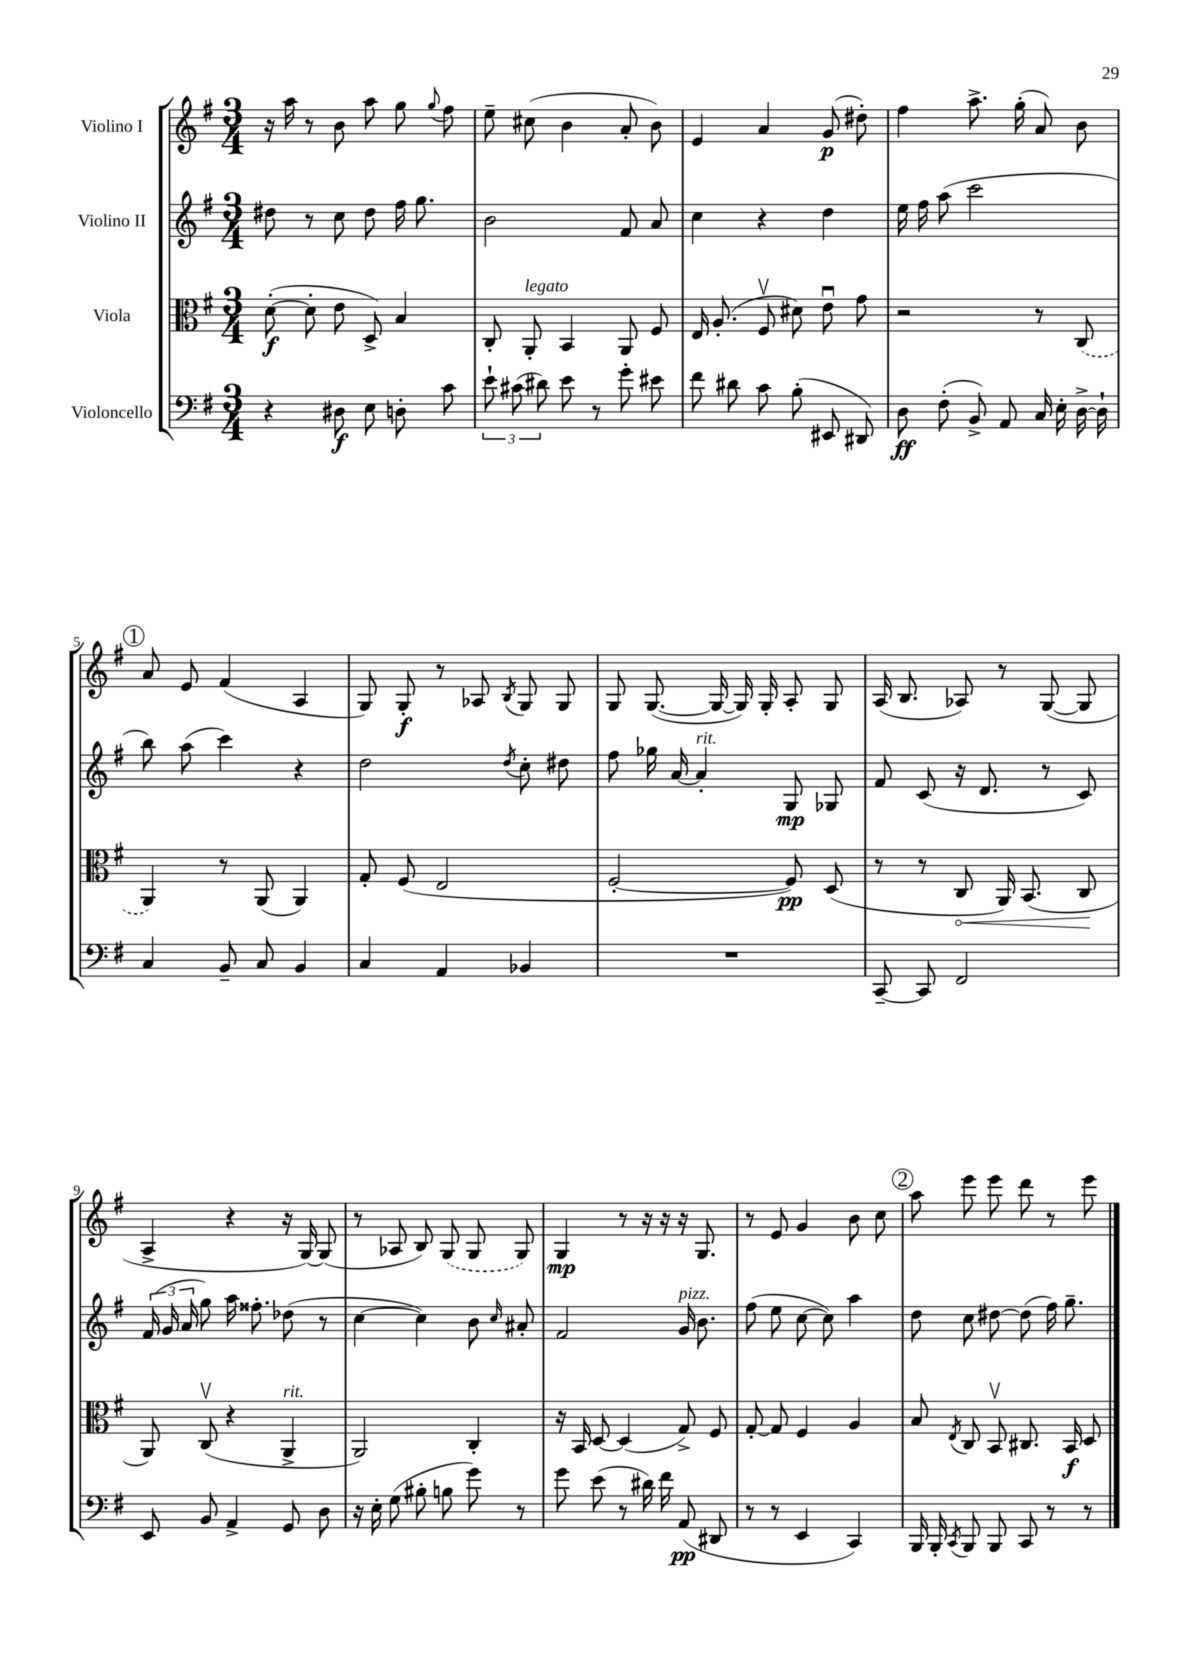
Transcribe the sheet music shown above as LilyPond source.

<<
\new StaffGroup <<
\new Staff = "s0" \with { instrumentName = "Violino I" } {
    \clef treble \key g \major \numericTimeSignature \time 3/4
    \autoBeamOff r16 a''16 r8 b'8 a''8 g''8 \appoggiatura { g''8 } fis''8 |
    e''8-- cis''8( b'4 a'8-. b'8) |
    e'4 a'4 g'8\p( dis''8-.) |
    fis''4 a''8.-> g''16-.( a'8) b'8 |
    \mark \markup { \circle "1" } a'8 e'8 fis'4( a4 |
    g8) g8-.\f r8 aes8 \acciaccatura { b8 } g8 g8 |
    g8 g8.~( g16~ g16) g16-. a8-. g8 |
    a16( b8. aes8) r8 g8~( g8 |
    a4-> r4 r16 g16~) g8( |
    r8 aes8 b8) \once \slurDashed g8( g8 g8) |
    g4\mp r8 r16 r16 r16 g8. |
    r8 e'8 g'4 b'8 c''8 |
    \mark \markup { \circle "2" } a''8 e'''8 e'''8 d'''8 r8 e'''8 \bar "|." |
}
\new Staff = "s1" \with { instrumentName = "Violino II" } {
    \clef treble \key g \major \numericTimeSignature \time 3/4
    \autoBeamOff dis''8 r8 c''8 dis''8 fis''16 g''8. |
    b'2 fis'8 a'8 |
    c''4 r4 d''4 |
    e''16 fis''16 a''8( c'''2 |
    \mark \markup { \circle "1" } b''8) a''8( c'''4) r4 |
    d''2 \acciaccatura { d''8 } c''8-. dis''8 |
    fis''8 ges''16 a'16~ a'4-.^\markup { \italic "rit." } g8\mp ges8 |
    fis'8 c'8( r16 d'8. r8 c'8) |
    \tuplet 3/2 { fis'16( g'16 a'16 } g''8) a''16 fisis''8.-. des''8( r8 |
    c''4~ c''4) b'8 \grace { c''16 } ais'8-. |
    fis'2 g'16^\markup { \italic "pizz." } b'8. |
    fis''8( e''8 c''8~ c''8) a''4 |
    \mark \markup { \circle "2" } d''8 c''8 dis''8~ dis''8( fis''16) g''8.-- \bar "|." |
}
\new Staff = "s2" \with { instrumentName = "Viola" } {
    \clef alto \key g \major \numericTimeSignature \time 3/4
    \autoBeamOff d'8~-.\f( d'8-. e'8 d8->) b4 |
    c8-. a,8-.^\markup { \italic "legato" } b,4 a,8 fis8 |
    e16 a8.-.( fis8\upbow dis'8) e'8\downbow g'8 |
    r2 r8 \once \slurDashed c8( |
    \mark \markup { \circle "1" } a,4) r8 a,8( a,4) |
    g8-. fis8( e2 |
    fis2~-. fis8\pp) d8( |
    r8 r8 \once \override Hairpin.circled-tip = ##t c8\< a,16) b,8.( c8\! |
    a,8) c8\upbow( r4 a,4->^\markup { \italic "rit." } |
    a,2) c4-. |
    r16 b,16 d8~ d4( g8->) fis8 |
    g8~-. g8 fis4 a4 |
    \mark \markup { \circle "2" } b8 \acciaccatura { e8 } c8 b,8\upbow cis8. b,16\f d8 \bar "|." |
}
\new Staff = "s3" \with { instrumentName = "Violoncello" } {
    \clef bass \key g \major \numericTimeSignature \time 3/4
    \autoBeamOff r4 dis8\f e8 d8-. c'8 |
    \tuplet 3/2 { e'8-! cis'8( dis'8) } e'8 r8 g'8-. eis'8 |
    fis'8 dis'8 c'8 b8-.( eis,8 dis,8) |
    d8\ff fis8-.( b,8->) a,8 c16 e16-. d16~-> d16-! |
    \mark \markup { \circle "1" } c4 b,8-- c8 b,4 |
    c4 a,4 bes,4 |
    R2. |
    c,8~-- c,8 fis,2 |
    e,8 b,8 a,4-> g,8 d8 |
    r16 e16-. g8( bis8-. b8 g'8) r8 |
    g'8 e'8( r8 dis'16) fis'16 a,8\pp( dis,8 |
    r8 r8 e,4 c,4) |
    \mark \markup { \circle "2" } b,,16 b,,16-. \acciaccatura { c,8 } b,,8 b,,8 c,8 r8 r8 \bar "|." |
}
>>
>>
